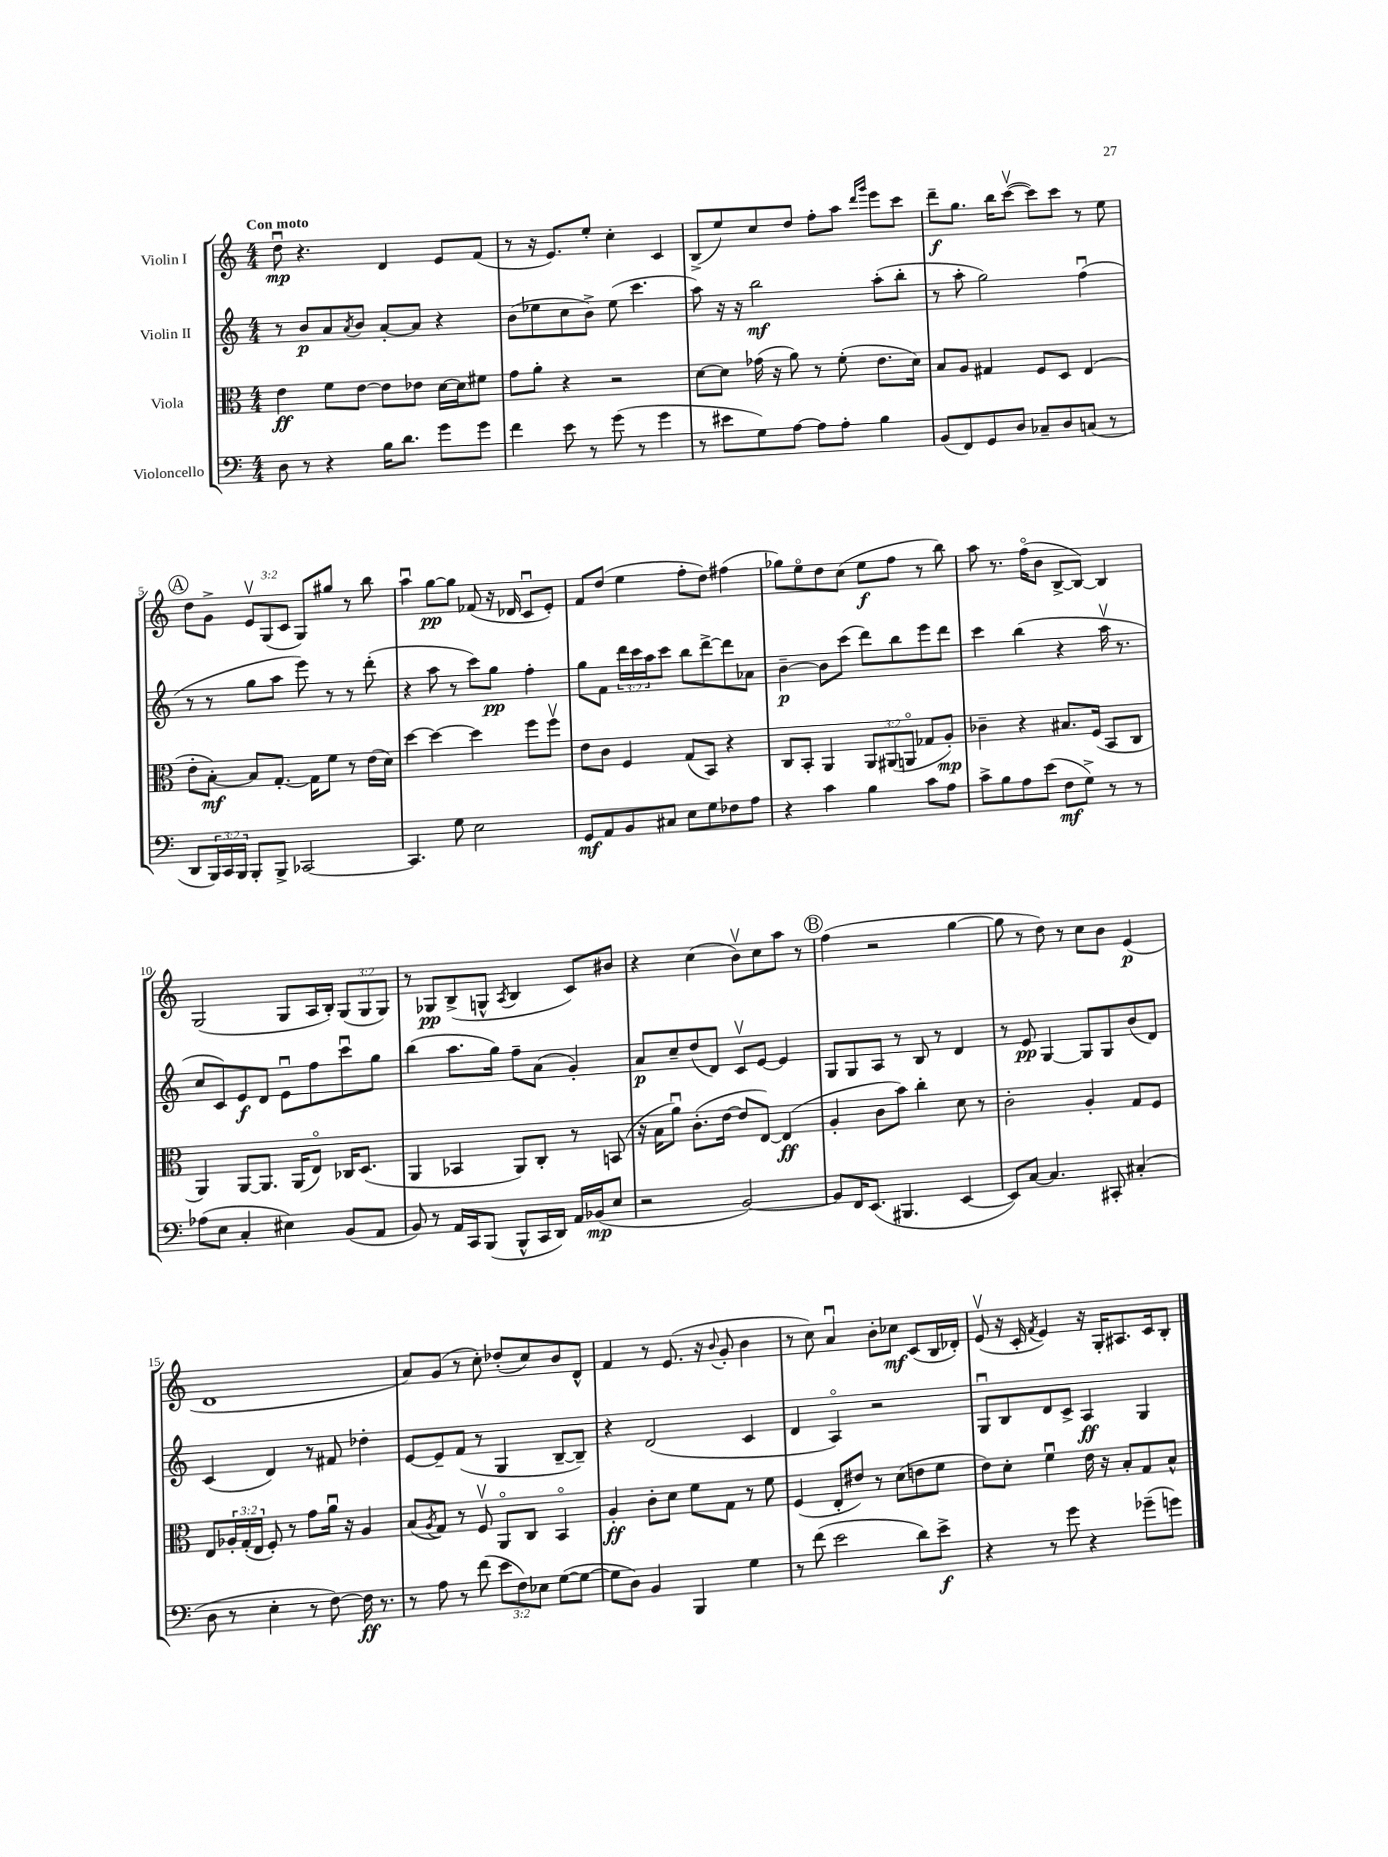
<<
\new StaffGroup <<
\new Staff = "s0" \with { instrumentName = "Violin I" } {
    \clef treble \key c \major \numericTimeSignature \time 4/4 \override Staff.TupletNumber.text = #tuplet-number::calc-fraction-text \tempo "Con moto"
    d''8\downbow\mp r4. d'4 e'8 f'8( |
    r8 r16 e'8.) e''8-. c''4-. c'4 |
    b8->( e''8) c''8 d''8 f''8-. a''8 \grace { d'''16 g'''16 } e'''8 c'''8 |
    d'''8--\f g''8. b''16 c'''8~\upbow( c'''8) c'''8 r8 e''8 |
    \mark \markup { \circle "A" } d''8 g'8-> \tuplet 3/2 { e'8\upbow g8( c'8 } g8) gis''8 r8 b''8 |
    a''4\downbow g''8~\pp g''8 fes'8( r16 des'16 c'8\downbow e'8-.) |
    f'8 d''8( e''4 f''8-. d''8) fis''4( |
    ges''8) e''8\flageolet d''8 c''8( e''8\f f''8 r8 b''8) |
    a''8 r8. f''16\flageolet( b'8 b8~-> b8~) b4 |
    g2( g8 a16 b16-.) \tuplet 3/2 { g8( g8 g8) } |
    r8 ges8\pp b8->( g8-^ \acciaccatura { a8 } b4 c'8) bis'8 |
    r4 c''4( b'8\upbow) c''8 a''8 r8 |
    \mark \markup { \circle "B" } f''4( r2 g''4~ |
    g''8 r8 d''8) r8 c''8 b'8 e'4\p( |
    d'1 |
    a'8) g'8( r8 c''8-.) des''8-.( c''8) b'8 d'8-^ |
    f'4 r8 e'8.( r16 \appoggiatura { b'8 } g'8-. b'4 |
    r8 c''8) a'4\downbow b'8-. ces''8\mf c'8( b16 des'16-.) |
    e'8\upbow( r16 c'16-. \acciaccatura { f'8 } e'4) r16 g16-. ais8. c'16 b8-. \bar "|." |
}
\new Staff = "s1" \with { instrumentName = "Violin II" } {
    \clef treble \key c \major \numericTimeSignature \time 4/4 \override Staff.TupletNumber.text = #tuplet-number::calc-fraction-text
    r8 b'8\p a'8 \acciaccatura { a'8 } b'8 a'8~-. a'8 r4 |
    b'8( ees''8 c''8 b'8->) ees''8( c'''4. |
    a''8) r16 r16 b''2\mf a''8-.( b''8-. |
    r8 a''8-. g''2) f''4\downbow( |
    \mark \markup { \circle "A" } r8 r8 g''8 a''8 e'''8) r8 r8 d'''8-.( |
    r4 a''8 r8 c'''8) g''8\pp f''4-. |
    g''8 f'8 \tuplet 3/2 { d'''16 c'''16 a''16 } c'''8 b''8 d'''8~-> d'''8 aes'8 |
    b'4~--\p b'8 c'''8( d'''8) b''8 e'''8 d'''8 |
    c'''4 b''4( r4 a''16\upbow r8. |
    c''8 c'8) e'8\f d'8 e'8\downbow f''8 c'''8\downbow g''8 |
    b''4( a''8. g''16) f''8-- a'8( g'4-.) |
    a'8\p c''8-- d''8( d'8) c'8\upbow e'8~ e'4 |
    \mark \markup { \circle "B" } g8 g8 a8 r8 b8 r8 d'4 |
    r8 e'8\pp g4~ g8 g8 b'8( d'8) |
    c'4( d'4) r8 fis'8 des''4-. |
    e'8~ e'8-- f'8( r8 g4 b8~-- b8--) |
    r4 d'2( c'4 |
    d'4 a4\flageolet) r2 |
    g8\downbow b8 d'8 c'8-> a4\ff g4 \bar "|." |
}
\new Staff = "s2" \with { instrumentName = "Viola" } {
    \clef alto \key c \major \numericTimeSignature \time 4/4 \override Staff.TupletNumber.text = #tuplet-number::calc-fraction-text
    e'4\ff f'8 e'8~ e'8 ees'8 d'16~ d'16 fis'8 |
    g'8 a'8-. r4 r2 |
    d'8~ d'8 ges'16( r16 a'8) r8 f'8-.( e'8. d'16) |
    b8 a8 gis4 f8 d8 e4( |
    \mark \markup { \circle "A" } e'8-. b8~-.\mf) b8 g8.~-. g16 f'8 r8 e'16( d'16) |
    d''4~ d''4~ d''4 f''8 f''8\upbow |
    e'8 c'8 f4 g8( b,8) r4 |
    c8 b,8-. a,4 \tuplet 3/2 { a,8 ais,8( a,8\flageolet } ges8 a8-.\mp) |
    ces'4-- r4 bis8. f16( b,8 c8 |
    a,4) a,8~ a,8. a,16( e8\flageolet) ces16 d8.( |
    a,4 bes,4 a,8) c8-. r8 b,8( |
    r16 b16 a'8\downbow) c'8.-.( e'16~ e'8 e8~) e4\ff( |
    \mark \markup { \circle "B" } a4-. c'8 b'8) c''4-. d'8 r8 |
    c'2-. a4-. g8 f8 |
    e8 \tuplet 3/2 { aes16-. g16-.( e16 } f8-.) r8 g'8 a'16\downbow r16 aes4 |
    b8( \acciaccatura { a8 } g8) r8 f8\upbow a,8\flageolet c8 b,4\flageolet |
    a4-.\ff c'8-. d'8 f'8 g8 r8 f'8 |
    f4( e8-. eis'8) r8 d'8( e'8 f'8 |
    e'8) d'8-. f'4\downbow e'16 r16 b8-. g8 b8-^ \bar "|." |
}
\new Staff = "s3" \with { instrumentName = "Violoncello" } {
    \clef bass \key c \major \numericTimeSignature \time 4/4 \override Staff.TupletNumber.text = #tuplet-number::calc-fraction-text
    d8 r8 r4 b16 d'8. g'8 g'8 |
    f'4 e'8 r8 g'8( r8 g'4 |
    r8 eis'8 g8) a8~ a8 a8-. b4 |
    b,8( f,8) g,8 d8 ces8-- d8 c8( r8 |
    \mark \markup { \circle "A" } d,8 \tuplet 3/2 { b,,16) c,16 b,,16 } b,,8-. b,,8-> ces,2~ |
    ces,4. g8 e2 |
    g,8\mf a,8 b,8 cis8 e8 g8 fes8 a8 |
    r4 c'4 b4 c'8 a8 |
    c'8-> b8 a8 e'8( f8\mf g8->) r8 r8 |
    aes8( e8 c4-. eis4) b,8( a,8 |
    b,8) r8 a,16 c,16 b,,8( b,,8-^ c,16 d,16) a,16 bes,16\mp( e8 |
    r2 b,2~) |
    \mark \markup { \circle "B" } b,8 f,16 e,8.( bis,,4. e,4~ |
    e,8) c8~ c4. cis,8-. cis4-.( |
    d8 r8 e4-. r8 f8~) f16\ff r8. |
    r8 a8 r8 f'8( \tuplet 3/2 { e'8 f8) ees8 } g8~( g8~ |
    g8 d8) b,4 b,,4 g4 |
    r8 f'8( e'2 d'8) e'8->\f |
    r4 r8 g'8 r4 ges'8--( g'8) \bar "|." |
}
>>
>>
